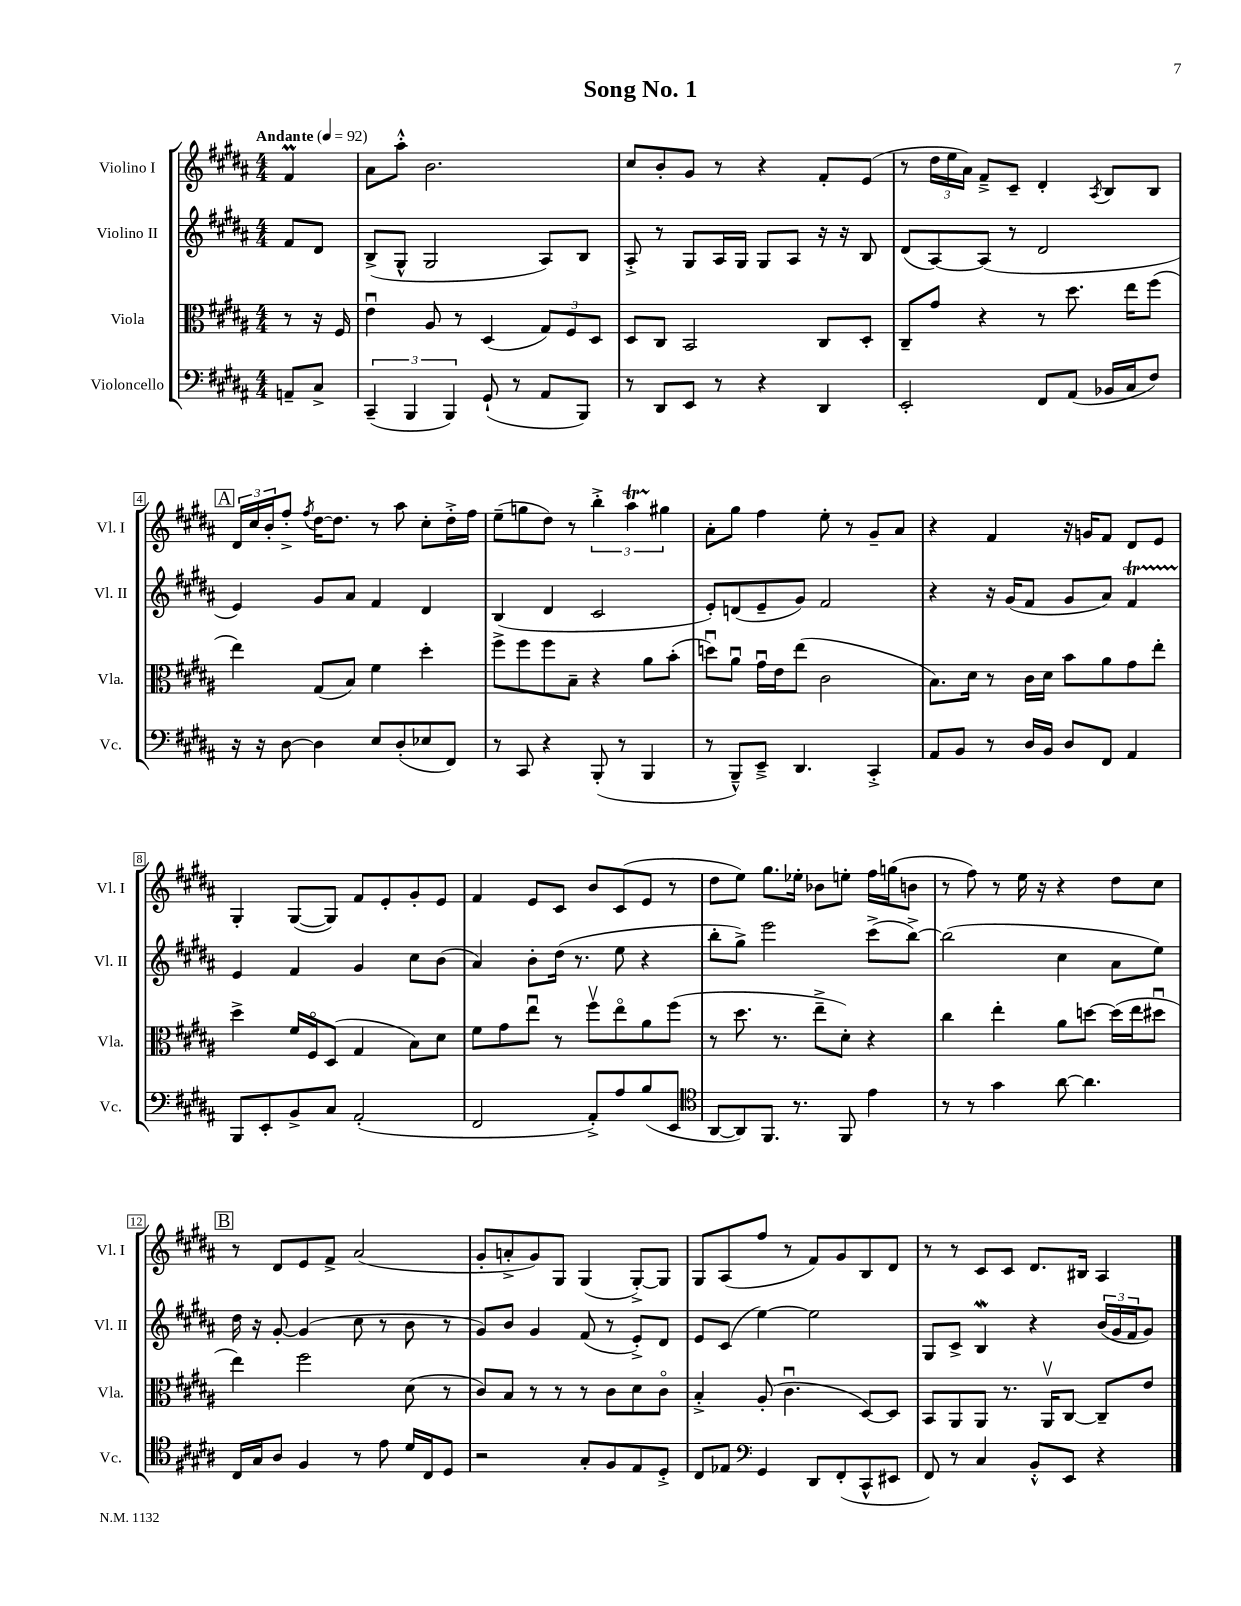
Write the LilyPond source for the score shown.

\header { title = "Song No. 1" }
<<
\new StaffGroup <<
\new Staff = "s0" \with { instrumentName = "Violino I" shortInstrumentName = "Vl. I" } {
    \clef treble \key b \major \numericTimeSignature \time 4/4 \partial 4 \tempo "Andante" 4 = 92
    fis'4\prall |
    ais'8 ais''8-.-^ b'2. |
    cis''8 b'8-. gis'8 r8 r4 fis'8-. e'8( |
    r8 \tuplet 3/2 { dis''16 e''16 ais'16) } fis'8---> cis'8-- dis'4-. \acciaccatura { ais8 } b8 b8 |
    \mark \markup { \box "A" } \tuplet 3/2 { dis'16 cis''16 b'16-. } fis''8-.-> \acciaccatura { fis''8 } dis''16~ dis''8. r8 ais''8 cis''8-. dis''16-.-> fis''16 |
    e''8--( g''8 dis''8) r8 \tuplet 3/2 { b''4-.-> ais''4\startTrillSpan gis''4\stopTrillSpan } |
    ais'8-. gis''8 fis''4 e''8-. r8 gis'8-- ais'8 |
    r4 fis'4 r16 g'16 fis'8 dis'8 e'8 |
    gis4-. gis8~( gis8) fis'8 e'8-. gis'8-. e'8 |
    fis'4 e'8 cis'8 b'8 cis'8( e'8 r8 |
    dis''8 e''8) gis''8. ees''16-. bes'8 e''8-. fis''16 g''16( b'8 |
    r8 fis''8) r8 e''16 r16 r4 dis''8 cis''8 |
    \mark \markup { \box "B" } r8 dis'8 e'8 fis'8-> ais'2( |
    gis'8-. a'8-.-> gis'8) gis8 gis4( gis8~-.->) gis8 |
    gis8 ais8( fis''8 r8 fis'8) gis'8 b8 dis'8 |
    r8 r8 cis'8 cis'8 dis'8. bis16 ais4 \bar "|." |
}
\new Staff = "s1" \with { instrumentName = "Violino II" shortInstrumentName = "Vl. II" } {
    \clef treble \key b \major \numericTimeSignature \time 4/4 \partial 4
    fis'8 dis'8 |
    b8->( gis8-^ gis2 ais8) b8 |
    ais8-.-> r8 gis8 ais16 gis16 gis8 ais8 r16 r16 b8 |
    dis'8( ais8~) ais8( r8 dis'2 |
    \mark \markup { \box "A" } e'4) gis'8 ais'8 fis'4 dis'4 |
    b4( dis'4 cis'2 |
    e'8-.) d'8( e'8-- gis'8) fis'2 |
    r4 r16 gis'16( fis'8 gis'8 ais'8) fis'4\startTrillSpan |
    e'4\stopTrillSpan fis'4 gis'4 cis''8 b'8( |
    ais'4) b'8-. dis''16( r8. e''8 r4 |
    b''8-. gis''8->) e'''2 cis'''8->( b''8~->) |
    b''2( cis''4 ais'8 e''8) |
    \mark \markup { \box "B" } dis''16 r16 gis'8~-. gis'4( cis''8 r8 b'8 r8 |
    gis'8) b'8 gis'4 fis'8( r8 e'8-.->) dis'8 |
    e'8 cis'8( e''4~) e''2 |
    gis8 cis'8-> b4\mordent r4 \tuplet 3/2 { b'16( gis'16 fis'16 } gis'8) \bar "|." |
}
\new Staff = "s2" \with { instrumentName = "Viola" shortInstrumentName = "Vla." } {
    \clef alto \key b \major \numericTimeSignature \time 4/4 \partial 4
    r8 r16 fis16 |
    e'4\downbow ais8 r8 dis4( \tuplet 3/2 { gis8) fis8 dis8 } |
    dis8 cis8 b,2 cis8 dis8-. |
    cis8-- gis'8 r4 r8 dis''8. e''16 fis''8( |
    \mark \markup { \box "A" } e''4) gis8( b8) fis'4 dis''4-. |
    fis''8-> fis''8 fis''8 b8-- r4 ais'8 b'8-.( |
    d''8\downbow) ais'8\downbow gis'16\downbow e'16 e''8( cis'2 |
    b8.) dis'16 r8 cis'16 dis'16 b'8 ais'8 gis'8 e''8-. |
    dis''4-> fis'16 fis16\flageolet dis8( gis4 b8) dis'8 |
    fis'8 gis'8 e''8\downbow r8 fis''8\upbow e''8\flageolet ais'8 fis''8( |
    r8 dis''8. r8. e''8---> dis'8-.) r4 |
    cis''4 e''4-. ais'8 d''8~ d''16( e''16 dis''8\downbow |
    \mark \markup { \box "B" } e''4) fis''2 dis'8( r8 |
    cis'8) b8 r8 r8 r8 cis'8 dis'8 cis'8\flageolet |
    b4-.-> ais8-.( cis'4.\downbow dis8~) dis8 |
    b,8 ais,8 ais,8 r8. ais,16\upbow cis8~ cis8-- e'8 \bar "|." |
}
\new Staff = "s3" \with { instrumentName = "Violoncello" shortInstrumentName = "Vc." } {
    \clef bass \key b \major \numericTimeSignature \time 4/4 \partial 4
    a,8-- cis8-> |
    \tuplet 3/2 { cis,4--( b,,4 b,,4) } gis,8-!( r8 ais,8 b,,8) |
    r8 dis,8 e,8 r8 r4 dis,4 |
    e,2-. fis,8 ais,8( bes,16 cis16 fis8) |
    \mark \markup { \box "A" } r16 r16 dis8~ dis4 e8 dis8-.( ees8 fis,8) |
    r8 cis,8 r4 b,,8-.( r8 b,,4 |
    r8 b,,8---^) e,8---> dis,4. cis,4-.-> |
    ais,8 b,8 r8 dis16 b,16 dis8 fis,8 ais,4 |
    b,,8 e,8-. b,8-> cis8 ais,2-.( |
    fis,2 ais,8-.->) ais8 b8( e,8 |
    \clef tenor ais,8~ ais,8) fis,8. r8. fis,8 e'4 |
    r8 r8 gis'4 ais'8~ ais'4. |
    \mark \markup { \box "B" } cis16 gis16 ais8 fis4 r8 e'8 dis'16 cis16 dis8 |
    r2 gis8-. fis8 e8 dis8-.-> |
    cis8 ees8 \clef bass gis,4 dis,8 fis,8-.( cis,8-^ eis,8 |
    fis,8) r8 cis4 b,8-.-^ e,8 r4 \bar "|." |
}
>>
>>
\layout { \context { \Score \override BarNumber.stencil = #(make-stencil-boxer 0.1 0.3 ly:text-interface::print) } }
